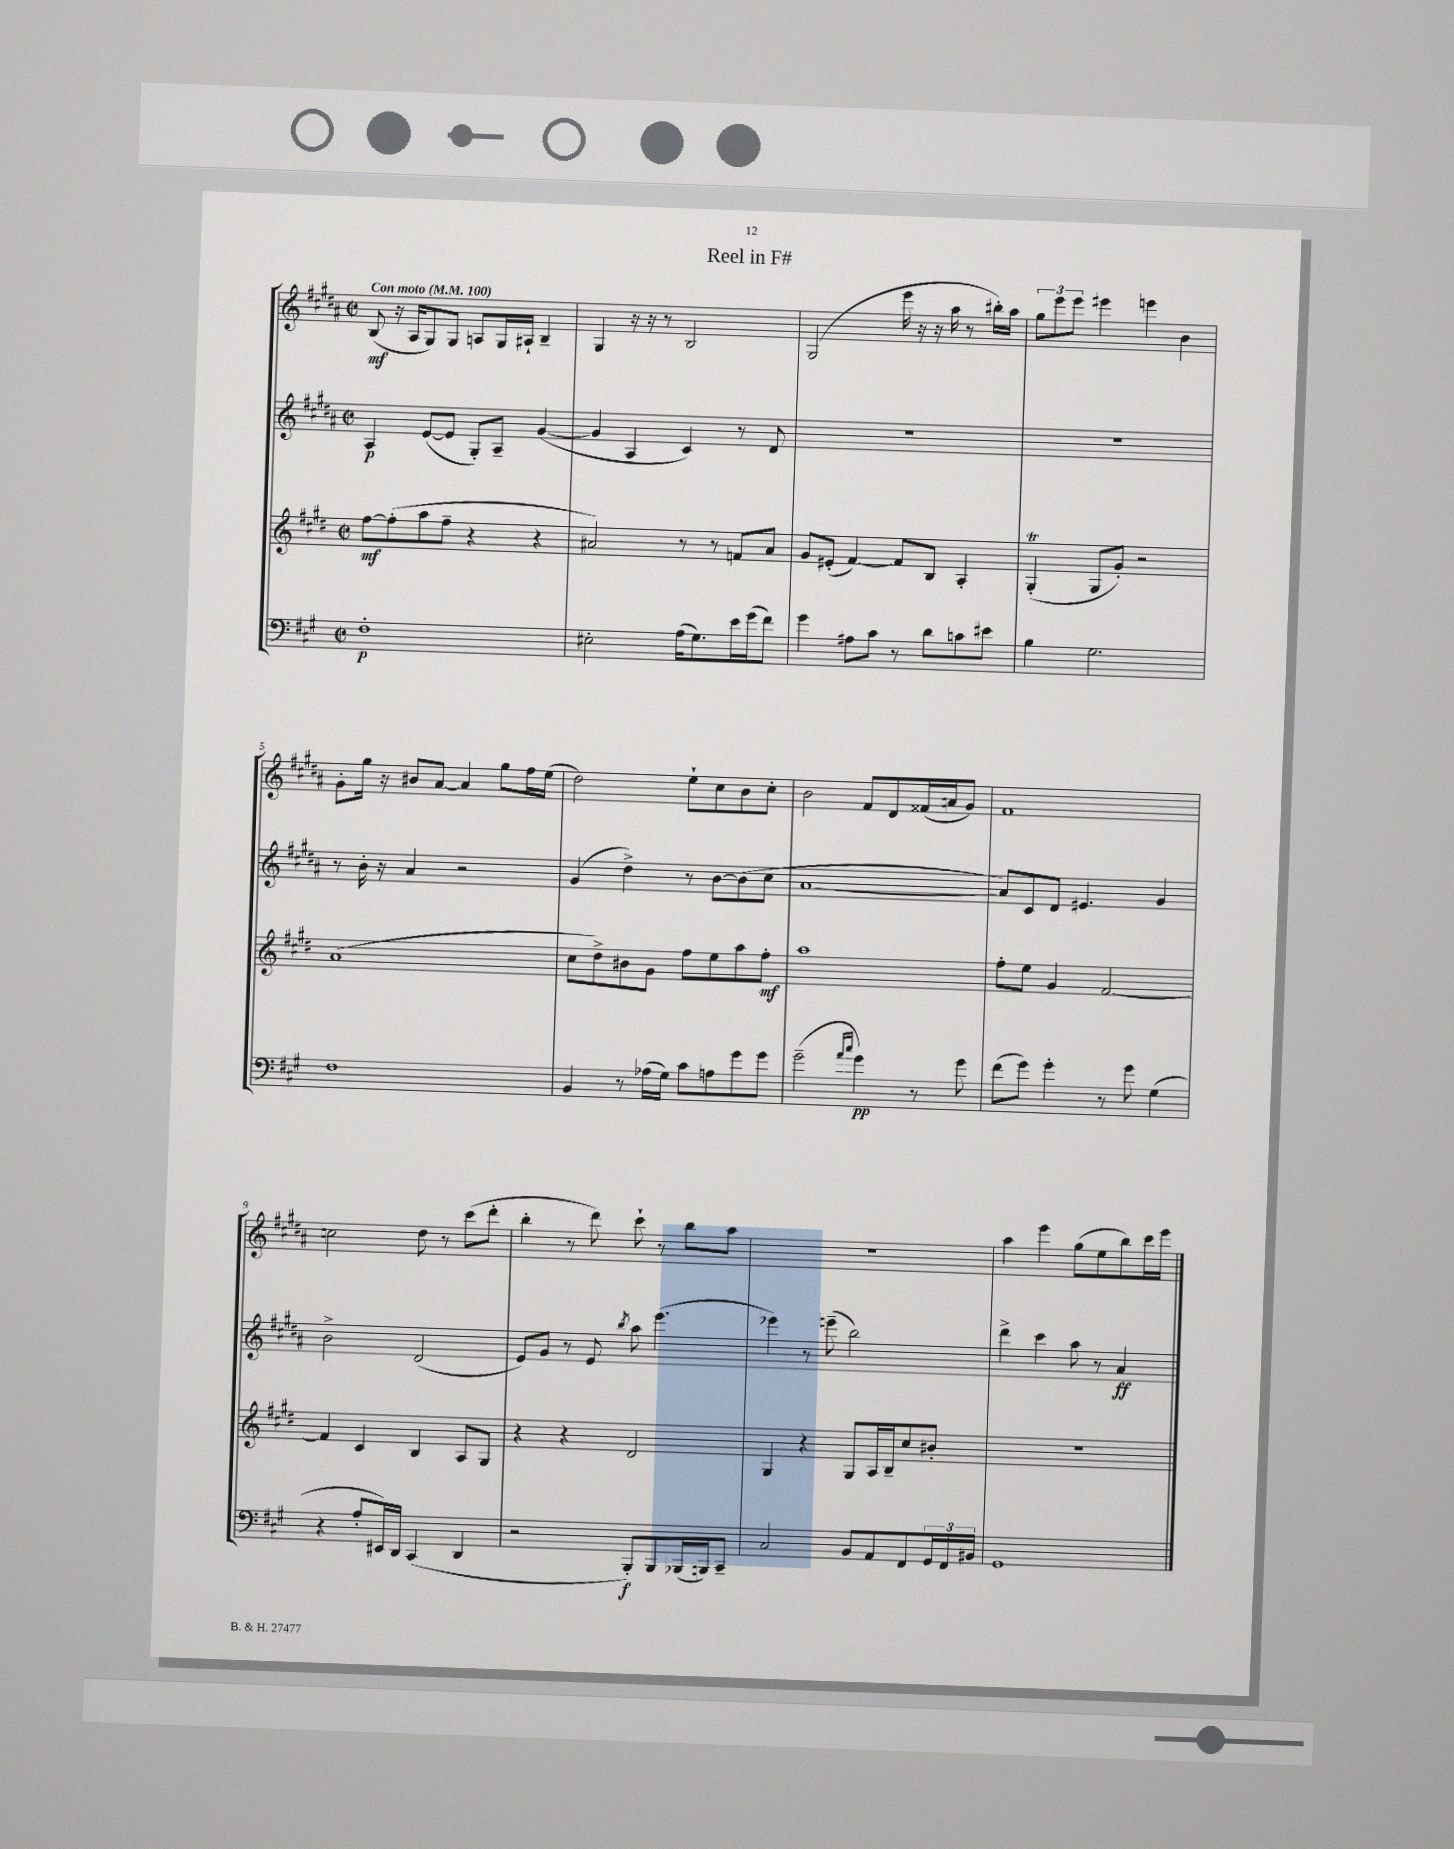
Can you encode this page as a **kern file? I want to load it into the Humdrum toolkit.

**kern	**dynam	**kern	**dynam	**kern	**dynam	**kern	**dynam
*part4	*part4	*part3	*part3	*part2	*part2	*part1	*part1
*staff4	*staff4	*staff3	*staff3	*staff2	*staff2	*staff1	*staff1
*clefF4	*	*clefG2	*	*clefG2	*	*clefG2	*
*k[f#c#g#]	*	*k[f#c#g#d#]	*	*k[f#c#g#d#a#]	*	*k[f#c#g#d#a#]	*
*M2/2	*	*M2/2	*	*M2/2	*	*M2/2	*
*met(c|)	*	*met(c|)	*	*met(c|)	*	*met(c|)	*
*MM100	*	*MM100	*	*MM100	*	*MM100	*
=1	=1	=1	=1	=1	=1	=1	=1
!	!	!	!	!	!	!LO:TX:a:B:t=Con moto	!
1F#'	p	[8ff#\L	mf	4A#/	p	(8B/	mf
.	.	(8ff#'\]	.	.	.	16r	.
.	.	.	.	.	.	16A#/KL	.
.	.	8aa\	.	([8e/L	.	8G#/)	.
.	.	8ff#~\J	.	8e/J]	.	8G#/J	.
.	.	4r	.	8G#'/L)	.	8An/L	.
.	.	.	.	8A#~/J	.	16G#/L	.
.	.	.	.	.	.	16A#X`/JJ	.
.	.	4r	.	([4g#/	.	4B~/	.
=2	=2	=2	=2	=2	=2	=2	=2
2E#X'\	.	2a#X/)	.	4g#/]	.	4G#/	.
.	.	.	.	4A#/	.	16r	.
.	.	.	.	.	.	16r	.
.	.	.	.	.	.	8r	.
(16A\KL	.	8r	.	4c#/)	.	2B/	.
8.G#\)	.	.	.	.	.	.	.
.	.	8r	.	.	.	.	.
16e\L	.	8fn/L	.	8r	.	.	.
(16g#\J	.	.	.	.	.	.	.
8f#\J)	.	8a#/J	.	8d#/	.	.	.
=3	=3	=3	=3	=3	=3	=3	=3
4g#\	.	8g#/L	.	1r	.	(2G#/	.
.	.	(8e#X'/J	.	.	.	.	.
8A#X\L	.	[4f#/)	.	.	.	.	.
8c#\J	.	.	.	.	.	.	.
8r	.	8f#/L]	.	.	.	16eee\	.
.	.	.	.	.	.	16r	.
8d\L	.	8B/J	.	.	.	16r	.
.	.	.	.	.	.	16aa#\	.
8cn\	.	4A'/	.	.	.	8r	.
8e#X\J	.	.	.	.	.	16bb#X'\LL)	.
.	.	.	.	.	.	16aa#\JJ	.
=4	=4	=4	=4	=4	=4	=4	=4
4B\	.	(4G#t'/	.	1r	.	12gg#\L	.
.	.	.	.	.	.	12eee\	.
.	.	.	.	.	.	12eee\J	.
2.G#\	.	8G#/L	.	.	.	4eee#X\	.
.	.	8g#'/J)	.	.	.	.	.
.	.	2r	.	.	.	4eeen\	.
.	.	.	.	.	.	4b\	.
!!LO:LB:g=z
=5	=5	=5	=5	=5	=5	=5	=5
1F#	.	(1a	.	8r	.	8g#'\L	.
.	.	.	.	16b'\	.	16gg#\Jk	.
.	.	.	.	16r	.	16r	.
.	.	.	.	4a#/	.	8b#X/L	.
.	.	.	.	.	.	[8a#/J	.
.	.	.	.	2r	.	4a#/]	.
.	.	.	.	.	.	8gg#\L	.
.	.	.	.	.	.	16ff#\L	.
.	.	.	.	.	.	(16ee\JJ	.
=6	=6	=6	=6	=6	=6	=6	=6
4BB/	.	8cc#\L	.	(4g#/	.	2dd#\)	.
.	.	8dd#^\)	.	.	.	.	.
8r	.	8b#X\	.	4dd#^\)	.	.	.
(16A-X\LL	.	8g#\J	.	.	.	.	.
16G#\JJ)	.	.	.	.	.	.	.
8c#\L	.	8ff#\L	.	8r	.	8ee`\L	.
8An\	.	8ee\	.	[8b\L	.	8cc#\	.
8g#\	.	8aa\	.	(8b\]	.	8b\	.
8g#\J	.	8ff#'\J	mf	8cc#\J	.	8cc#'\J	.
=7	=7	=7	=7	=7	=7	=7	=7
(2g#~\	.	1aa	.	[1a#	.	2b\	.
16qqa/LL	.	.	.	.	.	.	.
16qqcc#/JJ	.	.	.	.	.	.	.
4g#\)	pp	.	.	.	.	8f#/L	.
.	.	.	.	.	.	8d#/	.
8r	.	.	.	.	.	(16f##X/L	.
.	.	.	.	.	.	16an/J	.
8g#\	.	.	.	.	.	8g#/J)	.
=8	=8	=8	=8	=8	=8	=8	=8
(8f#\L	.	8ff#'\L	.	8a#/L])	.	1f#	.
8g#\J)	.	8ee\J	.	8c#/	.	.	.
4g#'\	.	4g#/	.	8d#/J	.	.	.
.	.	.	.	4.e#X/	.	.	.
8r	.	[2f#/	.	.	.	.	.
8g#\	.	.	.	.	.	.	.
(4G#\	.	.	.	4g#/	.	.	.
!!LO:LB:g=z
=9	=9	=9	=9	=9	=9	=9	=9
4r	.	4f#/]	.	2b^\	.	2ccn\	.
8A'/L	.	4c#/	.	.	.	.	.
16EE#X/L)	.	.	.	.	.	.	.
16DD/JJ	.	.	.	.	.	.	.
(4CC#/	.	4B/	.	(2d#/	.	8dd#\	.
.	.	.	.	.	.	8r	.
4DD/	.	8A/L	.	.	.	(8ccc#\L	.
.	.	8G#/J	.	.	.	8ddd#'\J	.
=10	=10	=10	=10	=10	=10	=10	=10
2r	.	4r	.	8e/L)	.	4bb'\	.
.	.	.	.	8g#/J	.	.	.
.	.	4r	.	8r	.	8r	.
.	.	.	.	8e/	.	8ddd#\)	.
.	.	.	.	8qbb/	.	.	.
8BBB'/L)	f	2d#/	.	8aa#\	.	8ccc#`\	.
8BBB/	.	.	.	(4.eee\	.	8r	.
(16BBB-X/L	.	.	.	.	.	8bb\L	.
16BBBn/J)	.	.	.	.	.	.	.
8CC#~/J	.	.	.	.	.	8aa#\J	.
=11	=11	=11	=11	=11	=11	=11	=11
2C#/	.	4G#/	.	4eee-X\)	.	1r	.
.	.	4r	.	8r	.	.	.
.	.	.	.	(8eeen~\	.	.	.
8BB/L	.	8G#/L	.	2bb\)	.	.	.
8AA/	.	16A/L	.	.	.	.	.
.	.	16B~/J	.	.	.	.	.
8FF#/	.	8cc#/	.	.	.	.	.
24GG#/L	.	8b#X'/J	.	.	.	.	.
24FF#/	.	.	.	.	.	.	.
24BB#X/JJ	.	.	.	.	.	.	.
=12	=12	=12	=12	=12	=12	=12	=12
1GG#	.	1r	.	4ddd#^\	.	4aa#\	.
.	.	.	.	4ccc#\	.	4eee\	.
.	.	.	.	8aa#\	.	(8gg#\L	.
.	.	.	.	8r	.	8ee\	.
.	.	.	.	4a#/	ff	8bb\)	.
.	.	.	.	.	.	16ccc#\L	.
.	.	.	.	.	.	16eee\JJ	.
==	==	==	==	==	==	==	==
*-	*-	*-	*-	*-	*-	*-	*-
